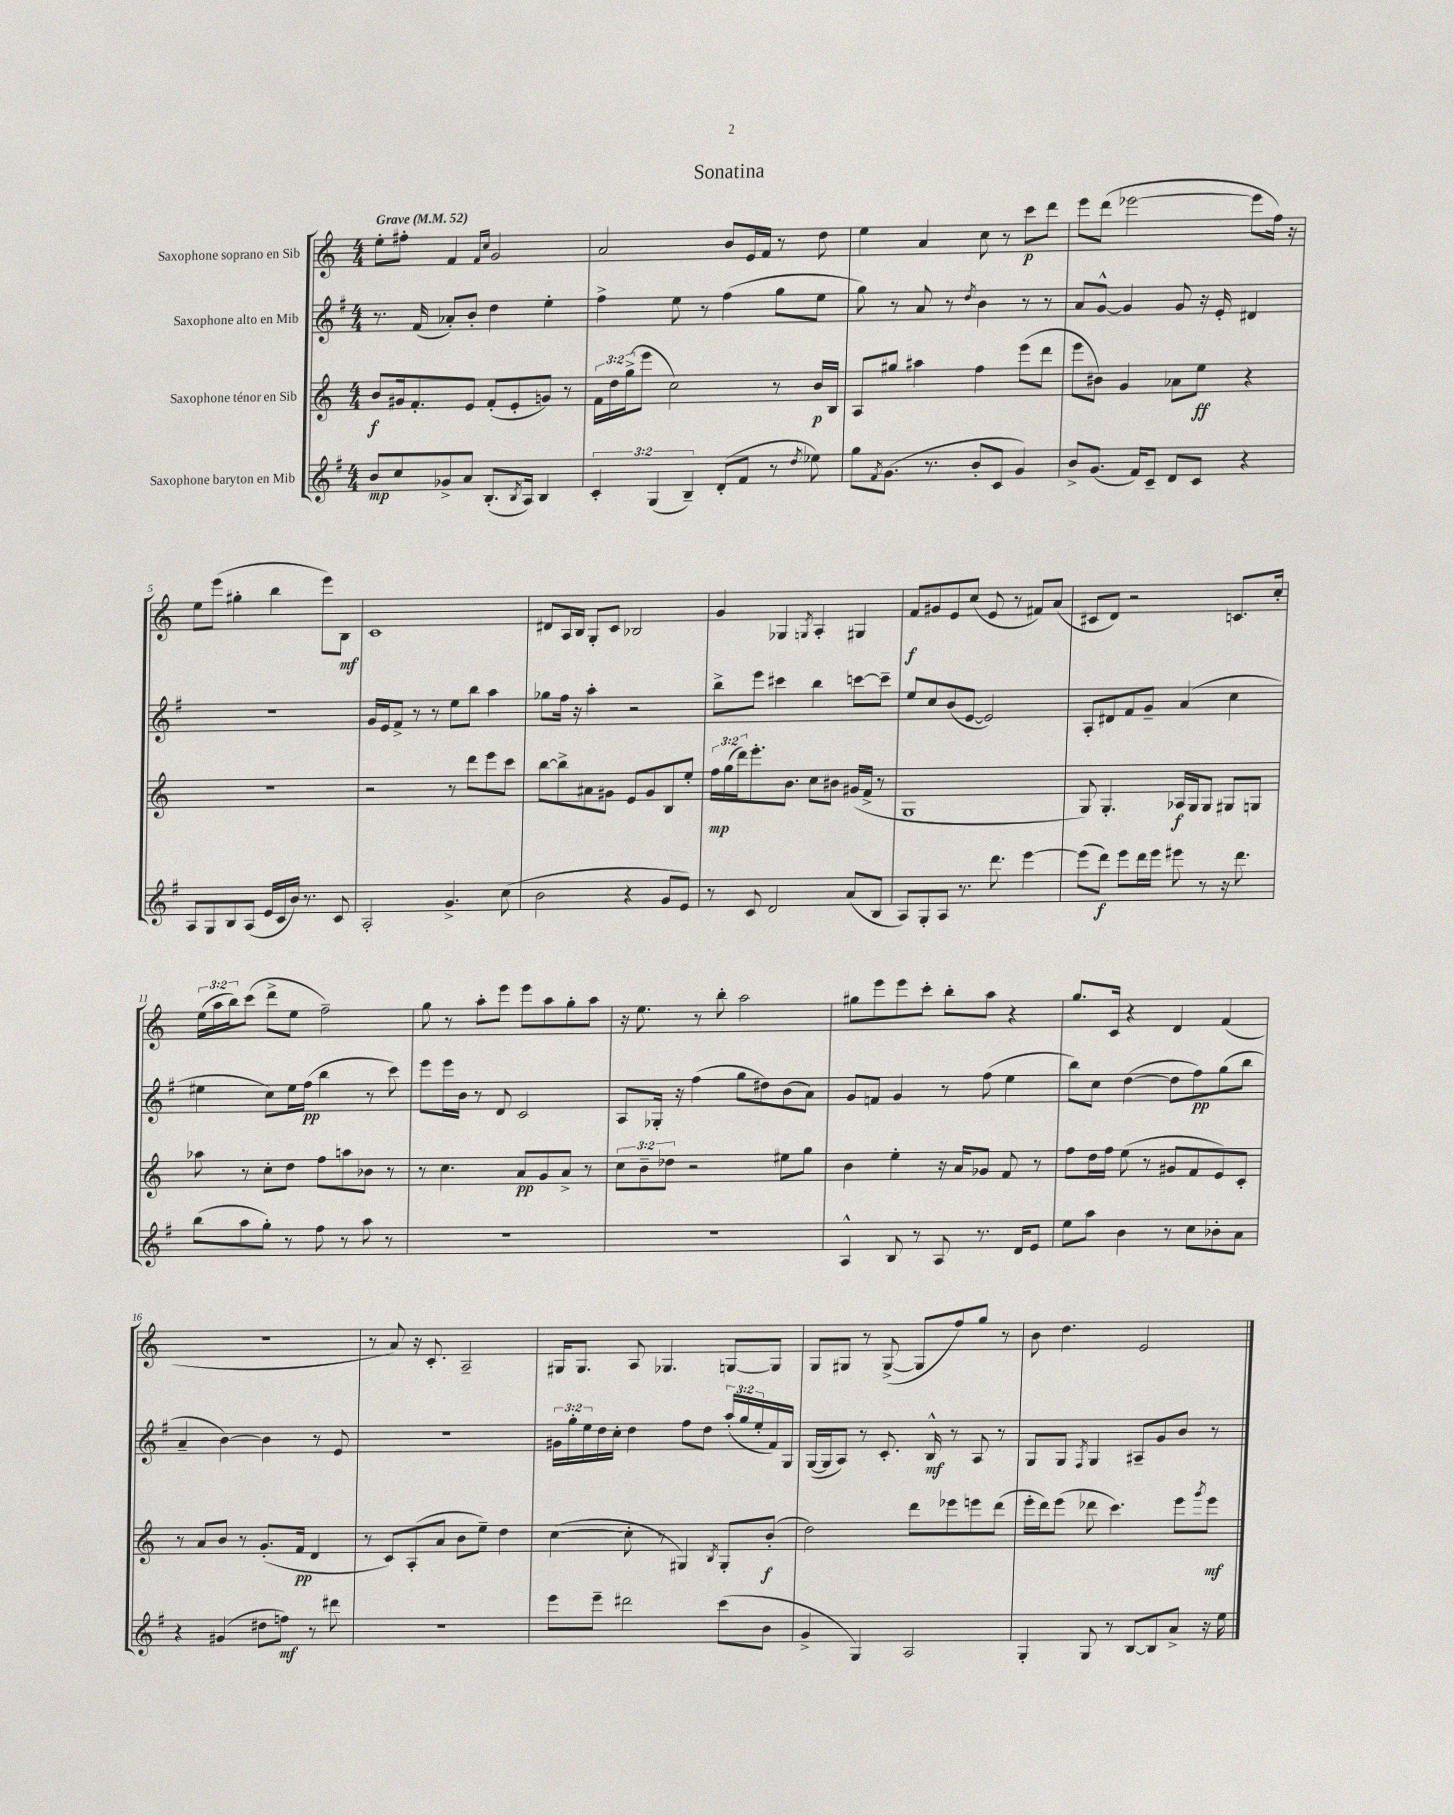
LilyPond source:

\header { title = "Sonatina" }
<<
\new StaffGroup <<
\new Staff = "s0" \with { instrumentName = "Saxophone soprano en Sib" } {
    \clef treble \key c \major \numericTimeSignature \time 4/4 \override Staff.TupletNumber.text = #tuplet-number::calc-fraction-text \tempo "Grave" 4 = 52
    e''8-. fis''8-. f'4 \grace { f'16 c''16 } g'2 |
    a'2 b'8 e'16 f'16 r8 d''8 |
    e''4 a'4 c''8 r8 c'''8\p d'''8 |
    e'''8 d'''8( ees'''2~ ees'''8 f''16) r16 |
    e''8 e'''8( gis''4-. b''4 e'''8) b8\mf |
    c'1 |
    dis'8 a16 b16 g8-. c'8 bes2 |
    g'4 ges4 \acciaccatura { g8 } a4-. gis4 |
    f'8\f gis'8 e'8 c''8( e'8 r8 fis'8) a'8( |
    cis'8 d'8) r2 c'8. c''16-. |
    \tuplet 3/2 { e''16( a''16 b''16) } c'''8( d'''8-> e''8 f''2--) |
    g''8 r8 a''8-. e'''8 e'''8 a''8 g''8-. a''8 |
    r16 e''8. r8 b''8-. a''2 |
    gis''8 e'''8 e'''8 c'''8-. b''8-. a''8 r4 |
    g''8. c'16 r4 d'4 f'4( |
    R1 |
    r8 a'8) r16 c'8.-. a2-- |
    gis16 gis8. a8 ges4. g8~ g8 |
    g8 gis8 r8 gis8~->( gis8 f''8) g''8 r8 |
    b'8 d''4. e'2 \bar "|." |
}
\new Staff = "s1" \with { instrumentName = "Saxophone alto en Mib" } {
    \clef treble \key g \major \numericTimeSignature \time 4/4 \override Staff.TupletNumber.text = #tuplet-number::calc-fraction-text
    r8. fis'16( aes'8-.) b'8-. d''4 e''4-. |
    fis''4-> e''8 r8 fis''4( g''8 e''8 |
    g''8) r8 a'8 r8 \acciaccatura { d''8 } b'4 r8 r8 |
    a'8 g'8~-^ g'4 g'8 r16 e'16-. dis'4 |
    R1 |
    g'16 e'16 fis'8-> r8 r8 e''8 b''8 a''4 |
    ges''8 fis''16 r16 a''4-. r2 |
    b''8-> e'''8 cis'''4 b''4 c'''8~ c'''8-- |
    e''8 c''8 b'8( e'8~ e'2) |
    a8-. dis'8 fis'8 g'8-- a'4( c''4 |
    eis''4 c''8) eis''16 fis''16\pp( b''4 r8 c'''8) |
    e'''8 e'''16 b'16 r8 d'8 c'2 |
    a8 ges16-. r16 fis''4( g''8 dis''8) b'8( a'8) |
    g'8 f'8 g'4 r8 fis''8( e''4 |
    b''8) c''8 d''4~( d''8 fis''8\pp) g''8( b''8 |
    a'4-- b'4~) b'4 r8 e'8 |
    R1 |
    \tuplet 3/2 { gis'16 g''16-. e''16 } d''16 c''16-. d''4 fis''8 d''8 \tuplet 3/2 { a''16-.( g''16 e''16-. } fis'16) g16 |
    g16~( g16 a8) r8 c'8.-. b16-^\mf r8 a8 r8 |
    g8 g8 \acciaccatura { fis8 } g4 ais8-- g'8 b'8 r8 \bar "|." |
}
\new Staff = "s2" \with { instrumentName = "Saxophone ténor en Sib" } {
    \clef treble \key c \major \numericTimeSignature \time 4/4 \override Staff.TupletNumber.text = #tuplet-number::calc-fraction-text
    b'8\f gis'16 f'8.-. e'8 f'8-.( e'8-. g'8) r8 |
    \tuplet 3/2 { f'16 d''16 g''16->( } e'''8 c''2) r8 b'16\p b16 |
    a8 gis''8 ais''4 f''4 e'''8( d'''8 |
    e'''8 bis'8) g'4 aes'8 e''8\ff r4 |
    R1 |
    r2 r8 d'''8 e'''8 c'''8 |
    b''8~ b''8-> ais'8 gis'8 e'8 gis'8 b8 e''8-. |
    \tuplet 3/2 { f''16\mp g''16( d'''16) } e'''8.-. b'8. c''8 bis'8 gis'16( f'16-> r8 |
    g1 |
    g8) g4.-. aes16\f g16 g8 gis8 g8 |
    aes''8 r8 c''8-. d''8 f''8 a''8 bes'8 r8 |
    r8 c''4. a'8\pp g'8 a'8-> r8 |
    \tuplet 3/2 { c''8 b'8-- des''8 } r2 eis''8 g''8 |
    b'4 e''4-. r16 a'16 ges'8 f'8 r8 |
    f''8 d''16 f''16 e''8( r8 gis'8 f'8 e'8) c'8-. |
    r8 a'8 b'8 r8 g'8.-.( f'16\pp d'4 |
    r8 c'8) a8-.( a'8 b'8 e''8--) d''4 |
    c''4~( c''8-. r8 gis4) \acciaccatura { b8 } gis8-. b'8-.\f( |
    d''2) d'''8 ees'''8 e'''8 d'''8( |
    e'''16-. d'''16) e'''8( des'''8 c'''4.) e'''8 \acciaccatura { g'''8 } e'''8\mf \bar "|." |
}
\new Staff = "s3" \with { instrumentName = "Saxophone baryton en Mib" } {
    \clef treble \key g \major \numericTimeSignature \time 4/4 \override Staff.TupletNumber.text = #tuplet-number::calc-fraction-text
    b'8\mp c''8 ges'8-> a'8 b8.-.( \acciaccatura { b8 } a16) b4 |
    \tuplet 3/2 { c'4-. g4( b4--) } d'8-.( fis'8 r8 \acciaccatura { d''8 } ees''8) |
    g''8 \acciaccatura { fis'8 } g'8.( r8. b'8-. c'8 g'4) |
    b'8-> g'8.( fis'16) c'8-- d'8 c'8 r4 |
    a8 g8 b8 a8( e'16 c'16 b'16) r8. c'8 |
    a2-. g'4.-> c''8( |
    b'2 r4 g'8 e'8) |
    r8 c'8 d'2 a'8( b8 |
    a8) g8-. a8 r8. d'''8. e'''4~ |
    e'''8( d'''8\f) e'''8 d'''16 e'''16 eis'''8 r8 r16 d'''8. |
    b''8( a''8 g''8-.) r8 fis''8 r8 a''8 r8 |
    R1 |
    R1 |
    a4-^ b8 r8 a8 r8. d'16 e'8 |
    e''8 a''8 b'4 r8 c''8 bes'8-. a'8 |
    r4 gis'4( dis''8 f''8\mf) r8 dis'''8 |
    R1 |
    e'''8 e'''8-- dis'''2 c'''8( b'8 |
    g'4-> g4) a2 |
    g4-. g8 r8 b8~ b8 a'8-> r16 e''16 \bar "|." |
}
>>
>>
